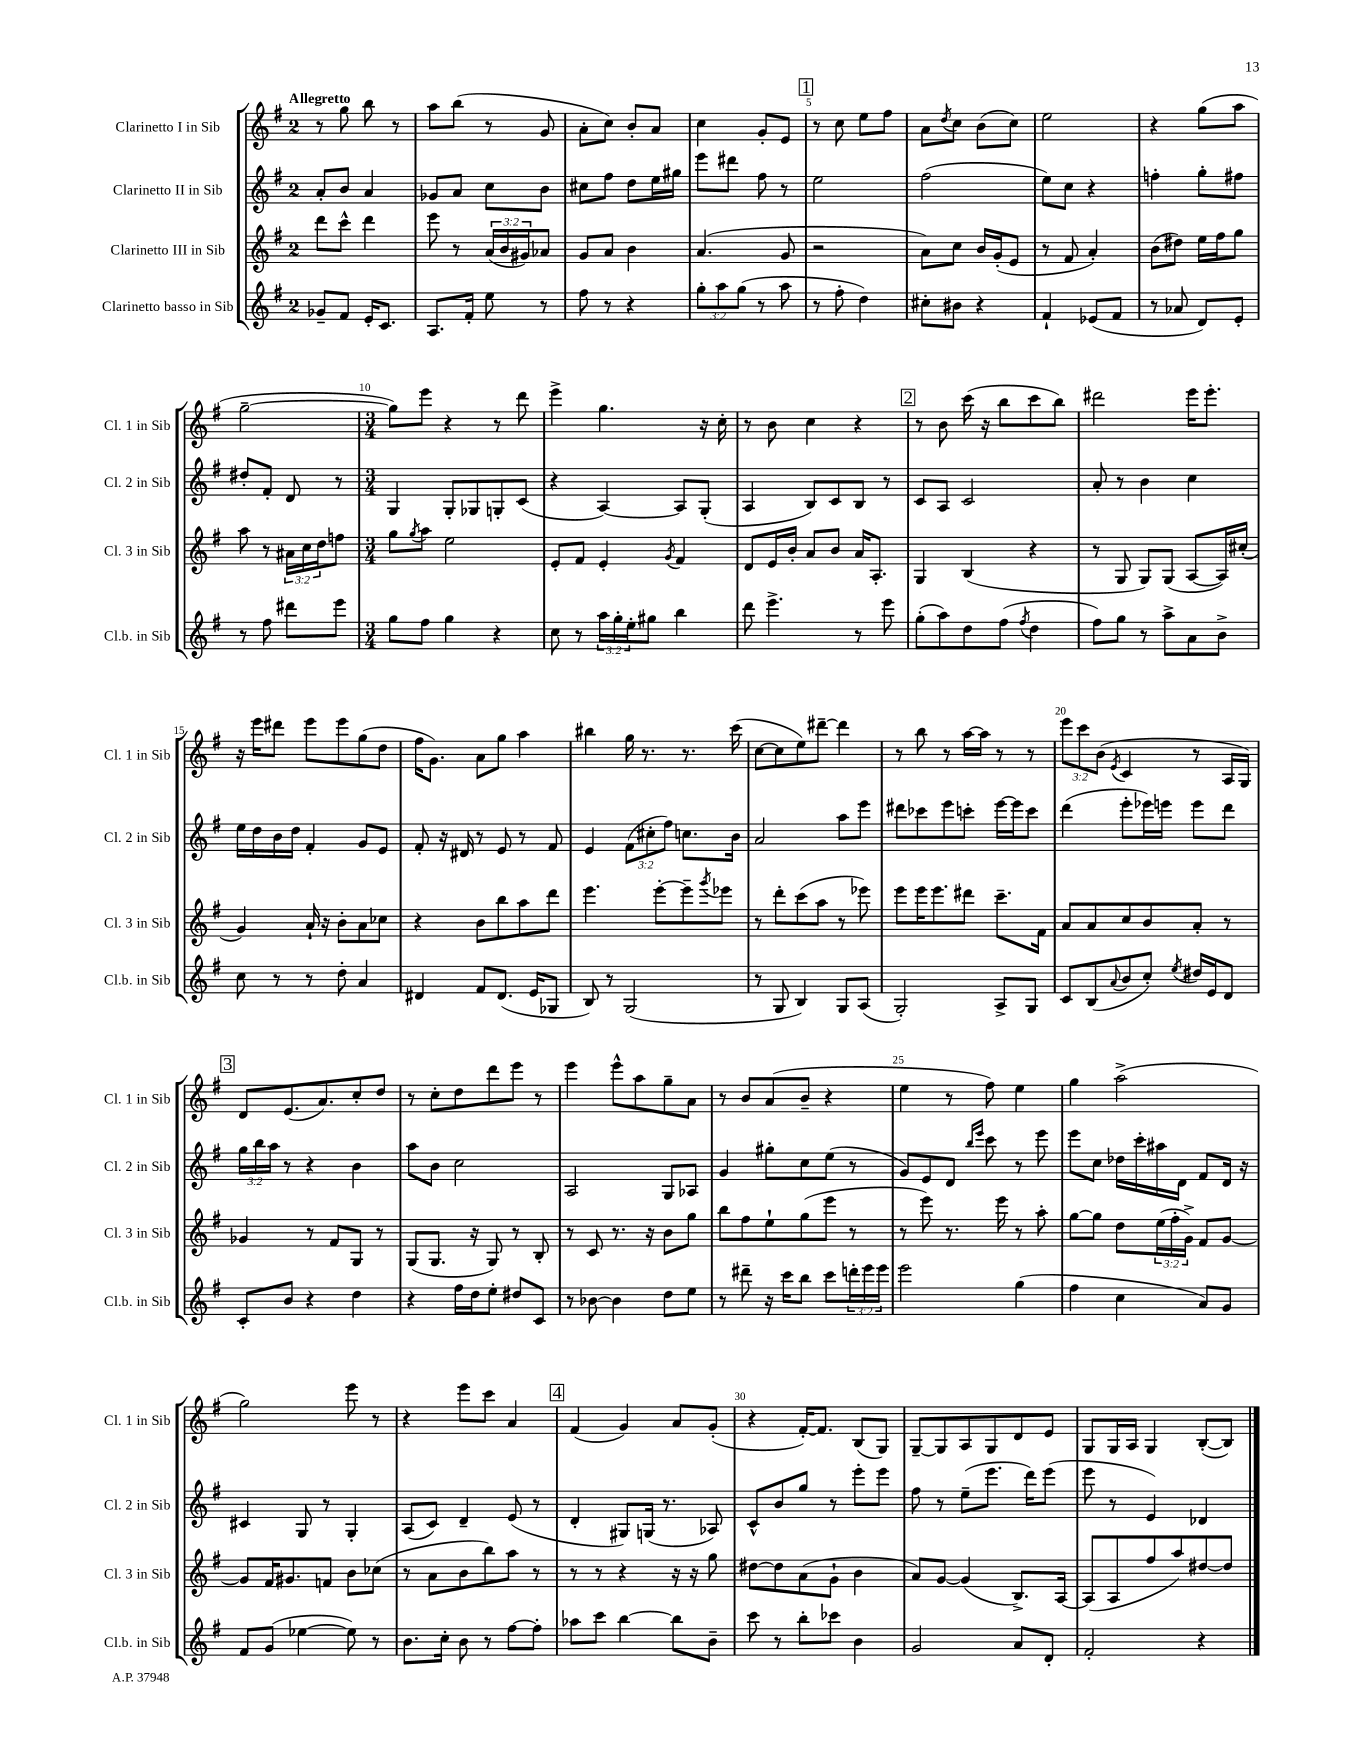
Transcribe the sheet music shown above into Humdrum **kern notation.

**kern	**kern	**kern	**kern
*part4	*part3	*part2	*part1
*staff4	*staff3	*staff2	*staff1
*I"Clarinetto basso in Sib	*I"Clarinetto III in Sib	*I"Clarinetto II in Sib	*I"Clarinetto I in Sib
*I'Cl.b. in Sib	*I'Cl. 3 in Sib	*I'Cl. 2 in Sib	*I'Cl. 1 in Sib
*clefG2	*clefG2	*clefG2	*clefG2
*k[f#]	*k[f#]	*k[f#]	*k[f#]
*M2/4	*M2/4	*M2/4	*M2/4
=1	=1	=1	=1
!	!	!	!LO:TX:a:B:t=Allegretto
8g-X~/L	8ddd\L	8a'/L	8r
8f#/J	8ccc^^\J	8b/J	8gg\
16e'/KL	4ddd\	4a/	8bb\
8.c/J	.	.	.
.	.	.	8r
=2	=2	=2	=2
8.A/L	8eee\	8g-X/L	8aa\L
.	8r	8a/J	(8bb\J
16f#'/Jk	.	.	.
8ee\	(24a/LL	8cc\L	8r
.	24b/	.	.
.	24g#X/J)	.	.
8r	8a-X/J	8b\J	8g/
=3	=3	=3	=3
8ff#\	8g/L	8cc#X\L	8a'\L
8r	8a/J	8ff#\J	8cc\J)
4r	4b\	8dd\L	8b'/L
.	.	16ee\L	8a/J
.	.	16gg#X\JJ	.
=4	=4	=4	=4
12gg'\L	(4.a/	8eee\L	4cc\
12aa\	.	.	.
.	.	8ddd#X\J	.
(12gg\J	.	.	.
8r	.	8ff#\	8g'/L
8aa\	8g/	8r	8e/J
!!LO:REH:place=s1:t=1
=5	=5	=5	=5
8r	2r	2ee\	8r
8ff#'\	.	.	8cc\
4dd\)	.	.	8ee\L
.	.	.	8ff#\J
=6	=6	=6	=6
8cc#X'\L	8a\L)	(2ff#\	8a\L
.	.	.	8qdd/
8b#X\J	8cc\J	.	8cc\J
4r	16b/LL	.	(8b\L
.	(16g'/J	.	.
.	8e/J	.	8cc\J)
=7	=7	=7	=7
4f#`/	8r	8ee\L)	2ee\
.	8f#/	8cc\J	.
(8e-X/L	4a'/)	4r	.
8f#/J	.	.	.
=8	=8	=8	=8
8r	(8b\L	4ffn'\	4r
8a-X/	8dd#X\J)	.	.
8d/L)	16ee\LL	8gg'\L	(8gg\L
.	16ff#\J	.	.
8e'/J	8gg\J	8ff#X\J	8aa\J
!!LO:LB:g=z
=9	=9	=9	=9
8r	8aa\	8dd#X'/L	[2gg~\
8ff#\	8r	8f#'/J	.
8ddd#X\L	24a#X\LL	8d/	.
.	24cc\	.	.
.	24dd\J	.	.
8eee\J	8ffn\J	8r	.
=10	=10	=10	=10
*M3/4	*M3/4	*M3/4	*M3/4
8gg\L	8gg\L	4G/	8gg\L])
.	8qgg/	.	.
8ff#\J	8aa\J	.	8eee\J
4gg\	2ee\	8G'/L	4r
.	.	8G-X/	.
4r	.	8Gn'/	8r
.	.	(8c/J	8ddd\
=11	=11	=11	=11
8cc\	8e'/L	4r	4eee^\
8r	8f#/J	.	.
24aa\LL	4e'/	[4A/)	4.gg\
24gg'\	.	.	.
24ee'\J	.	.	.
8gg#X\J	.	.	.
.	8qg/	.	.
4bb\	4f#/	8A/L]	.
.	.	(8G'/J	16r
.	.	.	16cc'\
=12	=12	=12	=12
8ddd\	8d/L	4A/	8r
4.eee^\	16e/L	.	8b\
.	16b'/JJ	.	.
.	8a/L	8B/L)	4cc\
.	8b/J	8c/	.
8r	16a/KL	8B/J	4r
.	8.A'/J	.	.
8eee\	.	8r	.
!!LO:REH:place=s1:t=2
=13	=13	=13	=13
(8gg'\L	4G/	8c/L	8r
8aa\)	.	8A/J	8b\
8dd\	(4B/	2c/	(16ccc\
.	.	.	16r
(8ff#\J	.	.	8bb\L
8qff#/	.	.	.
4dd\	4r	.	8ccc\
.	.	.	8bb\J)
=14	=14	=14	=14
8ff#\L)	8r	8a'/	2ddd#X\
8gg\J	8G/	8r	.
8r	8G/L)	4b\	.
8aa^\L	(8G/J	.	.
8a\	[8A/L	4cc\	16eee\KL
.	.	.	8.eee'\J
8b^\J	16A/L])	.	.
.	(16cc#X'/JJ	.	.
!!LO:LB:g=z
=15	=15	=15	=15
8cc\	4g/)	16ee\LL	16r
.	.	16dd\	16eee\KL
8r	.	16b\	8ddd#X\J
.	.	16dd\JJ	.
8r	16a`/	4f#'/	8eee\L
.	16r	.	.
8dd'\	8b'\L	.	8eee\
4a/	8a\	8g/L	(8gg\
.	8cc-X\J	8e/J	8dd\J
=16	=16	=16	=16
4d#X/	4r	8f#'/	16ff#\KL
.	.	.	8.g\J)
.	.	16r	.
.	.	16d#X/	.
8f#/L	8b\L	8r	8a\L
(8.d#/J	8bb\	8e/	8gg\J
.	8aa\	8r	4aa\
16e/KL	.	.	.
8G-X/J	8ddd\J	8f#/	.
=17	=17	=17	=17
8B/)	4.eee\	4e/	4bb#X\
8r	.	.	.
(2G/	.	(12f#\L	16gg\
.	.	.	8.r
.	.	12cc#X'\	.
.	[8eee'\L	.	.
.	.	12ff#\J)	.
.	8eee~\]	8.ccn\L	8.r
.	8qggg/	.	.
.	8eee-X\J	.	.
.	.	16b\Jk	(16ccc\
=18	=18	=18	=18
8r	8r	2a/	[8cc\L
8G/	8ddd'\L	.	8cc\]
4B/)	(8ccc\	.	8ee\)
.	8aa\J	.	[8ddd#X~\J
8G/L	8r	8aa\L	4ddd#\]
(8A/J	8eee-X\)	8eee\J	.
=19	=19	=19	=19
2G'/)	8eee\L	8ddd#X\L	8r
.	16eee\K	8ccc-X\	8bb\
.	8.eee\	.	.
.	.	8eee\	8r
.	8ddd#X\J	8cccn'\J	[16aa\LL
.	.	.	16aa\JJ]
8A^/L	8.ccc~\L	[16eee\LL	8r
.	.	16eee\J]	.
8G/J	.	8ccc\J	8r
.	16f#\Jk	.	.
=20	=20	=20	=20
8c/L	8a/L	(4ddd\	12eee\L
.	.	.	12ccc\
(8B/	8a/	.	.
.	.	.	(12b\J
8qqa/	.	.	8qe/
8b/	8cc/	8eee'\L	4c/
8cc'/J)	8b/	16eee-X\L)	.
.	.	16eeen\JJ	.
8qee/	.	.	.
16dd#X/LL	8a'/J	8eee\L	8r
16e/J	.	.	.
8d/J	8r	8ddd\J	16A/LL
.	.	.	16G/JJ)
!!LO:LB:g=z
!!LO:REH:place=s1:t=3
=21	=21	=21	=21
8c'/L	4g-X/	24gg\LL	8d/L
.	.	24bb\	.
.	.	24aa\JJ	.
8b/J	.	8r	(8.e/
4r	8r	4r	.
.	.	.	8.a/)
.	8f#/L	.	.
4dd\	8G/J	4b\	8cc'/
.	8r	.	8dd/J
=22	=22	=22	=22
4r	(8G/L	8aa\L	8r
.	8.G/J	8b\J	8cc'\L
16ff#\LL	.	2cc\	8dd\
16dd\J	16r	.	.
8ee'\J	8G/)	.	8ddd\
8dd#X/L	8r	.	8eee\J
8c/J	8B'/	.	8r
=23	=23	=23	=23
8r	8r	2A/	4eee\
[8b-X\	8c/	.	.
4b-\]	8.r	.	8eee^^\L
.	.	.	8aa\
.	16r	.	.
8dd\L	8b\L	8G/L	8gg~\
8ee\J	8gg\J	8A-X/J	8a\J
=24	=24	=24	=24
8r	8bb\L	4g/	8r
8ddd#X~\	8ff#\	.	8b/L
16r	8ee`\	8gg#X'\L	(8a/
16ccc\KL	.	.	.
8bb\J	(8gg\	8cc\	8b~/J
8ccc\L	8eee\J	(8ee\J	4r
24dddn'\L	8r	8r	.
24eee\	.	.	.
24eee\JJ	.	.	.
=25	=25	=25	=25
2eee\	8r	8g/L)	4ee\
.	8eee\)	8e/	.
.	8.r	8d/J	8r
.	.	16qqbb/LL	.
.	.	16qqeee/JJ	.
.	.	8ccc\	8ff#\)
.	16eee\	.	.
(4gg\	8r	8r	4ee\
.	8aa'\	8eee\	.
=26	=26	=26	=26
4ff#\	[8gg\L	8eee\L	4gg\
.	8gg\J]	8cc\J	.
4cc\	8dd\L	16dd-X\LL	(2aa^\
.	.	16ccc'\	.
.	(24ee\L	16aa#X\	.
.	24ff#'\	.	.
.	.	16d\JJ	.
.	24g^\JJ)	.	.
8a/L)	8f#/L	8f#/L	.
8g/J	[8g/J	16d/Jk	.
.	.	16r	.
!!LO:LB:g=z
=27	=27	=27	=27
8f#/L	8g/L]	4c#X/	2gg\)
(8g/J	16f#/K	.	.
.	8.g#X/	.	.
[4ee-X\	.	8G/	.
.	8fn/J	8r	.
8ee-\])	8b\L	4G'/	8eee\
8r	(8cc-X\J	.	8r
=28	=28	=28	=28
8.b\L	8r	(8A/L	4r
.	8a\L	8c/J)	.
16cc'\Jk	.	.	.
8b\	8b\	4d~/	8eee\L
8r	8bb\)	.	8ccc\J
[8ff#\L	8aa\J	(8e/	4a/
8ff#'\J]	8r	8r	.
!!LO:REH:place=s1:t=4
=29	=29	=29	=29
8aa-X\L	8r	4d'/	(4f#/
8ccc\J	8r	.	.
[4bb\	4r	8G#X/L)	4g/)
.	.	(16Gn/Jk	.
.	.	8.r	.
8bb\L]	16r	.	8a/L
.	16r	.	.
8b~\J	8gg\	8A-X/)	(8g'/J
=30	=30	=30	=30
8ccc\	[8dd#X\L	8c^^/L	4r
8r	8dd#\]	8b/	.
8bb'\L	(8a\	8gg/J	[16f#'/KL)
.	.	.	8.f#/J]
8ccc-X\J	8g`\J	8r	.
4b\	4b\	8eee'\L	(8B/L
.	.	8eee\J	8G/J)
=31	=31	=31	=31
2g/	8a/L)	8ff#\	[8G~/L
.	[8g/J	8r	8G/]
.	(4g/]	(8ee~\L	8A/
.	.	8.eee\J	8G/
8a/L	8.B^/L)	.	8d/
.	.	16ddd\KL)	.
8d'/J	.	(8eee\J	8e/J
.	[16A/Jk	.	.
=32	=32	=32	=32
2f#'/	(8A/L]	8eee\	8G/L
.	8A/	8r	16G/L
.	.	.	16A/JJ
.	8ff#/	4e/)	4G/
.	8aa/)	.	.
4r	[8dd#X/	4d-X/	([8B'/L
.	8dd#/J]	.	8B/J])
==	==	==	==
*-	*-	*-	*-
